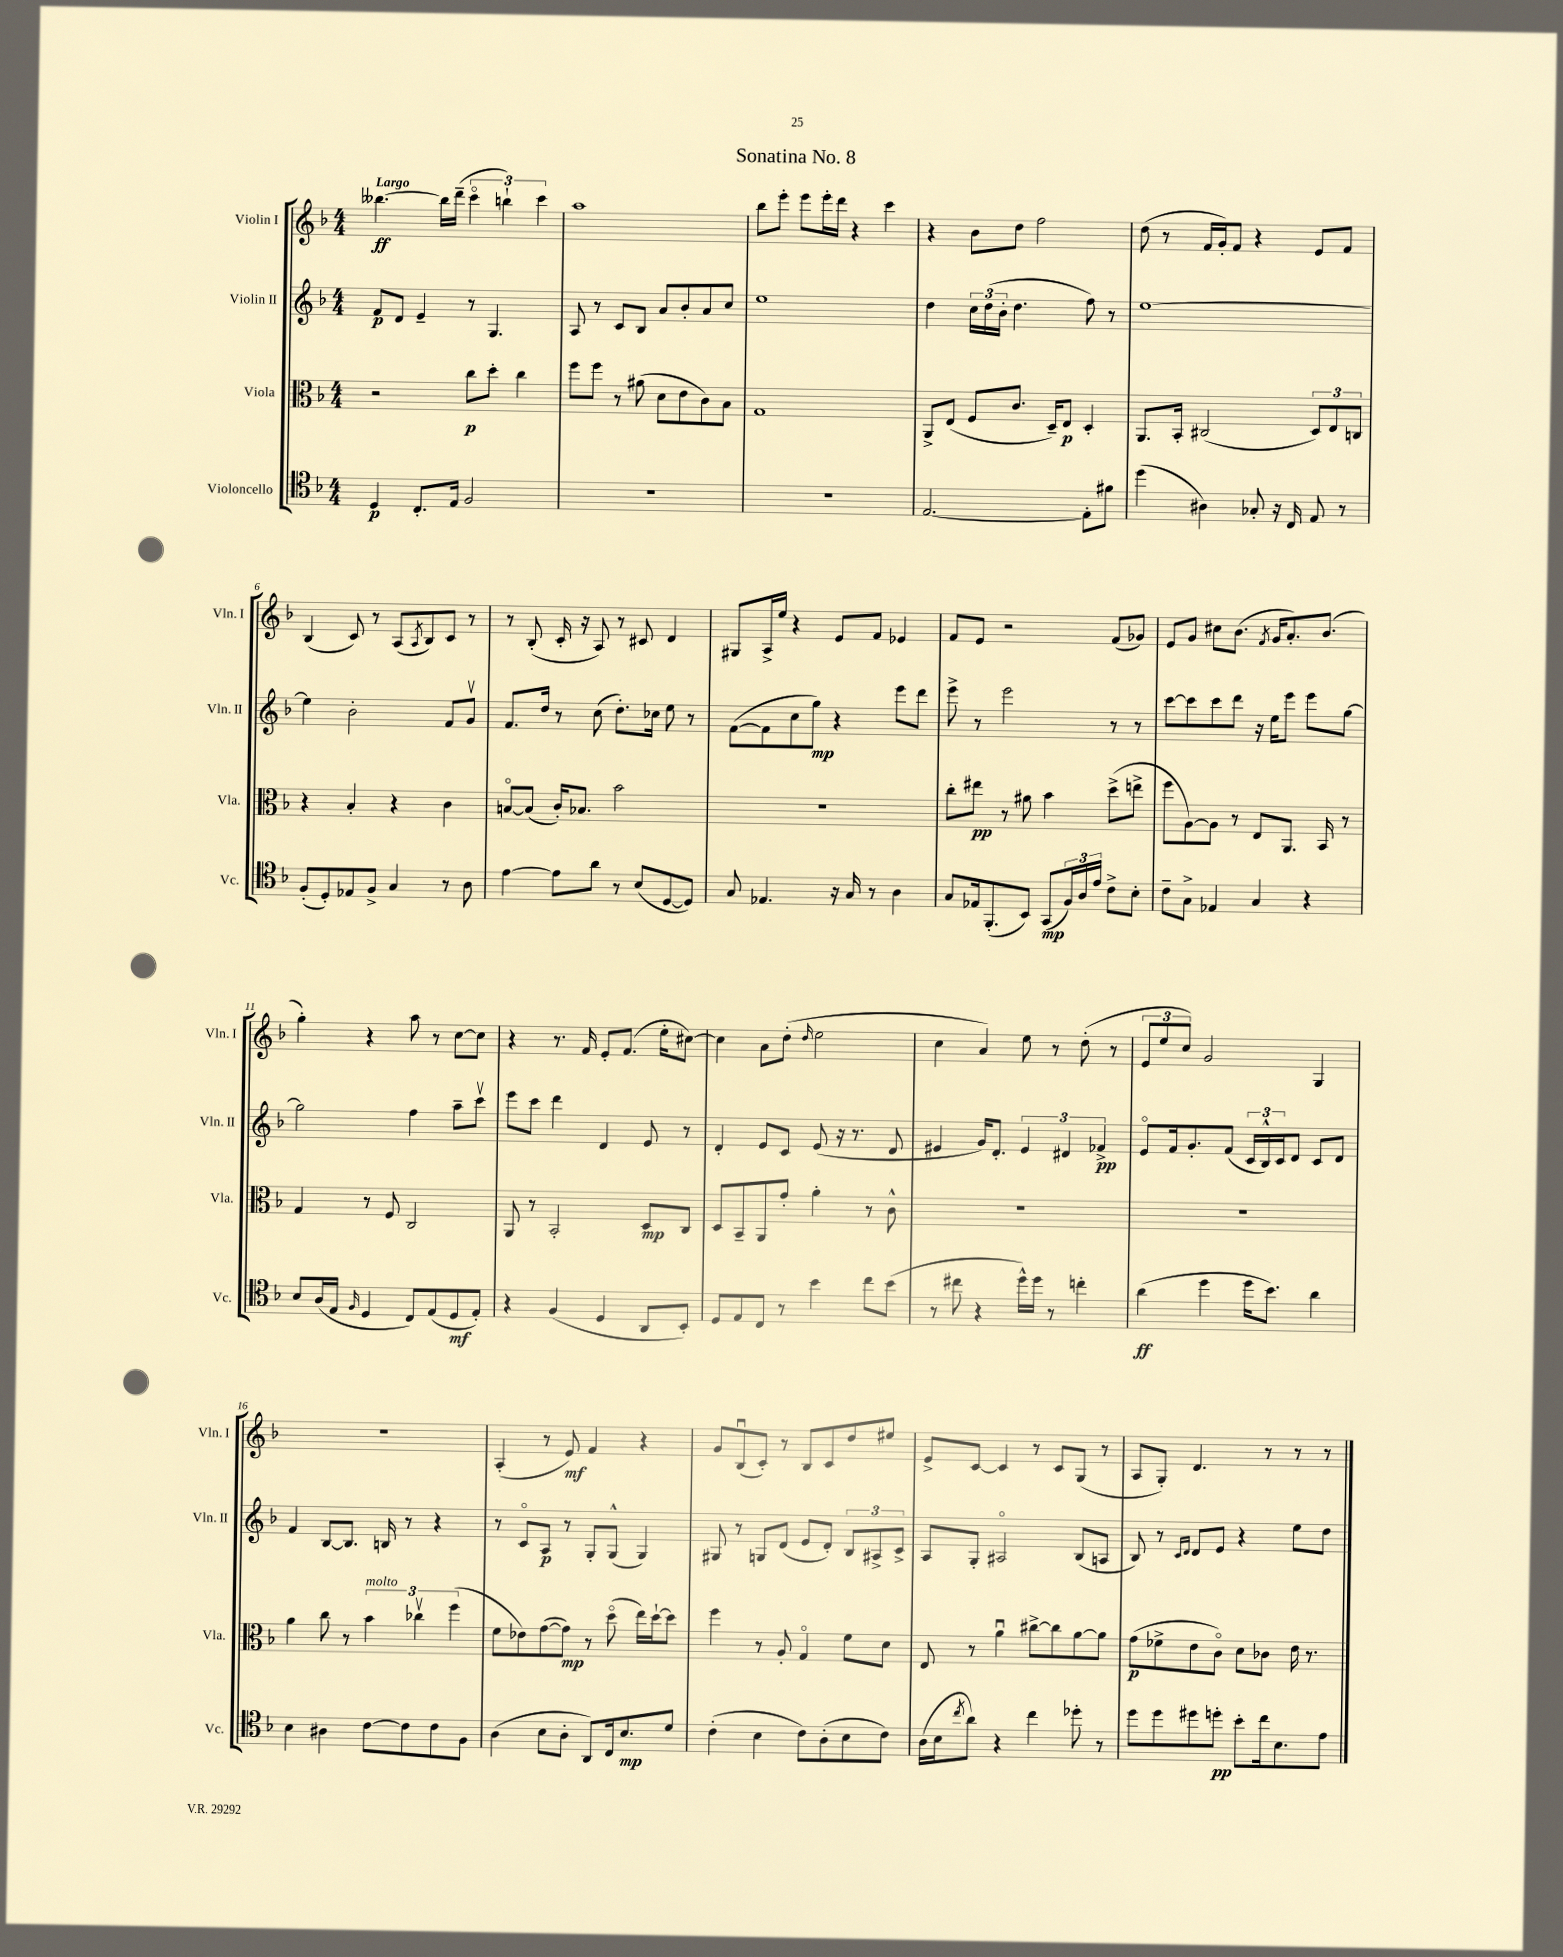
\header { title = "Sonatina No. 8" }
<<
\new StaffGroup <<
\new Staff = "s0" \with { instrumentName = "Violin I" shortInstrumentName = "Vln. I" } {
    \clef treble \key f \major \numericTimeSignature \time 4/4 \tempo "Largo"
    beses''4.~\ff beses''16 d'''16--( \tuplet 3/2 { c'''4\flageolet b''4-!) c'''4 } |
    a''1 |
    bes''8 e'''8-. e'''8 e'''16-. d'''16 r4 c'''4 |
    r4 bes'8 d''8 f''2 |
    d''8( r8 f'16 g'16-.) f'8 r4 e'8 f'8 |
    bes4( c'8) r8 a8( \acciaccatura { a8 } bes8) c'8 r8 |
    r8 bes8-.( c'16-. r16 a8) r8 cis'8 d'4 |
    gis8 a16-> e''16 r4 e'8 f'8 ees'4 |
    f'8 e'8 r2 f'8( ges'8) |
    e'8 g'8 cis''8 bes'8.( \acciaccatura { f'8 } g'16 a'8.-.) bes'8.( |
    g''4-.) r4 a''8 r8 c''8~ c''8 |
    r4 r8. f'16 e'8-. f'8.( e''16-. cis''8~) |
    cis''4 a'8 d''8-.( \grace { d''16 } e''2 |
    c''4 a'4) e''8 r8 d''8-.( r8 |
    \tuplet 3/2 { e'8 e''8 c''8) } g'2 g4 |
    R1 |
    a4-.( r8 e'8\mf) f'4 r4 |
    g'8 bes8\downbow( c'8-.) r8 bes8 c'8 d''8 eis''8 |
    e'8-> c'8~ c'4 r8 c'8 g8( r8 |
    a8 g8-.) d'4. r8 r8 r8 \bar "|." |
}
\new Staff = "s1" \with { instrumentName = "Violin II" shortInstrumentName = "Vln. II" } {
    \clef treble \key f \major \numericTimeSignature \time 4/4
    f'8\p d'8 e'4-- r8 g4. |
    a8 r8 c'8 bes8 a'8 bes'8-. a'8 c''8 |
    e''1 |
    d''4 \tuplet 3/2 { c''16 d''16( bes'16-. } d''4. f''8) r8 |
    e''1~ |
    e''4 bes'2-. f'8 g'8\upbow |
    f'8. d''16 r8 c''8( d''8.-.) ces''16 e''8 r8 |
    f'8~( f'8 c''8 g''8\mp) r4 e'''8 d'''8 |
    e'''8-> r8 e'''2 r8 r8 |
    c'''8~ c'''8 c'''8 d'''8 r16 e''16 e'''8 e'''8 g''8~ |
    g''2 f''4 a''8-- c'''8\upbow |
    e'''8 c'''8 d'''4 d'4 e'8 r8 |
    d'4-. e'8 c'8 e'8( r16 r8. d'8 |
    eis'4 g'16) d'8.-. \tuplet 3/2 { eis'4 dis'4 fes'4->\pp } |
    e'8\flageolet f'16 g'8.-. f'8( \tuplet 3/2 { c'16 bes16-^) c'16 } d'8 c'8 d'8 |
    f'4 bes8~ bes8. b16 r8 r4 |
    r8 c'8\flageolet a8\p r8 g8-. g8-^( g4) |
    gis8 r8 g8 d'8( e'8 d'8-.) \tuplet 3/2 { bes8 ais8-> c'8-> } |
    a8 g8-. ais2\flageolet bes8( a8 |
    bes8) r8 \grace { c'16 d'16 } d'8 e'8 r4 e''8 d''8 \bar "|." |
}
\new Staff = "s2" \with { instrumentName = "Viola" shortInstrumentName = "Vla." } {
    \clef alto \key f \major \numericTimeSignature \time 4/4
    r2 c''8\p d''8-. c''4 |
    f''8 f''8 r8 ais'8( d'8 e'8 c'8) bes8 |
    g1 |
    a,8-> e8( f8 c'8. d16--) e8\p d4-. |
    a,8. bes,16-. cis2( \tuplet 3/2 { d8) e8 c8 } |
    r4 bes4-. r4 c'4 |
    b8~\flageolet b8( c'16-.) bes8. bes'2 |
    R1 |
    c''8-. eis''8\pp r8 ais'8 bes'4 d''8->( e''8-> |
    f''8 a8~) a8 r8 e8 a,8. bes,16 r8 |
    g4 r8 f8 c2 |
    a,8 r8 bes,2-. d8\mp c8 |
    d8 bes,8-- a,8 g'8-. a'4-. r8 c'8-^ |
    r1 |
    r1 |
    a'4 c''8 r8 \tuplet 3/2 { bes'4^\markup { \italic "molto" } ces''4\upbow f''4( } |
    f'8 ees'8) g'8~( g'8\mp) r8 d''8\flageolet( e''16) d''16~-! d''8 |
    f''4 r8 a8-. g4\flageolet f'8 d'8 |
    e8 r8 a'4\downbow cis''8~-> cis''8 a'8~ a'8 |
    g'8\p( fes'8-> e'8 c'8\flageolet) d'8 ces'8 e'16 r8. \bar "|." |
}
\new Staff = "s3" \with { instrumentName = "Violoncello" shortInstrumentName = "Vc." } {
    \clef tenor \key f \major \numericTimeSignature \time 4/4
    d4\p c8.-. e16 f2 |
    R1 |
    R1 |
    e2.~ e8-. fis'8 |
    d''4( ais4) ges8-. r16 c16 e8 r8 |
    f8-.( d8-.) ees8 f8-> g4 r8 a8 |
    e'4~ e'8 a'8 r8 bes8( d8~ d8) |
    g8 ees4. r16 g16 r8 a4 |
    g8 ees16 f,8.-.( bes,8) g,8\mp( \tuplet 3/2 { f16) a16 e'16 } c'8-> bes8-. |
    c'8-- g8-> ees4 g4 r4 |
    bes8 a16( e16 \grace { f16 } d4 c8) e8( d8\mf e8-.) |
    r4 f4( d4 a,8 bes,8-.) |
    d8 e8 c8 r8 bes'4 c''8 bes'8( |
    r8 cis''8 r4 d''16-^) d''16 r8 c''4-. |
    a'4\ff( d''4 d''16 bes'8.) a'4 |
    bes4 ais4 c'8~ c'8 c'8 f8 |
    a4( bes8 a8-. a,8) c16 bes8.\mp d'8 |
    c'4-.( bes4 c'8) a8-.( bes8 c'8) |
    a16( bes16 \acciaccatura { c''8 } a'8) r4 c''4 des''8-. r8 |
    d''8 d''8 dis''8 d''8-.\pp bes'8-. c''16 bes8. e'8 \bar "|." |
}
>>
>>
